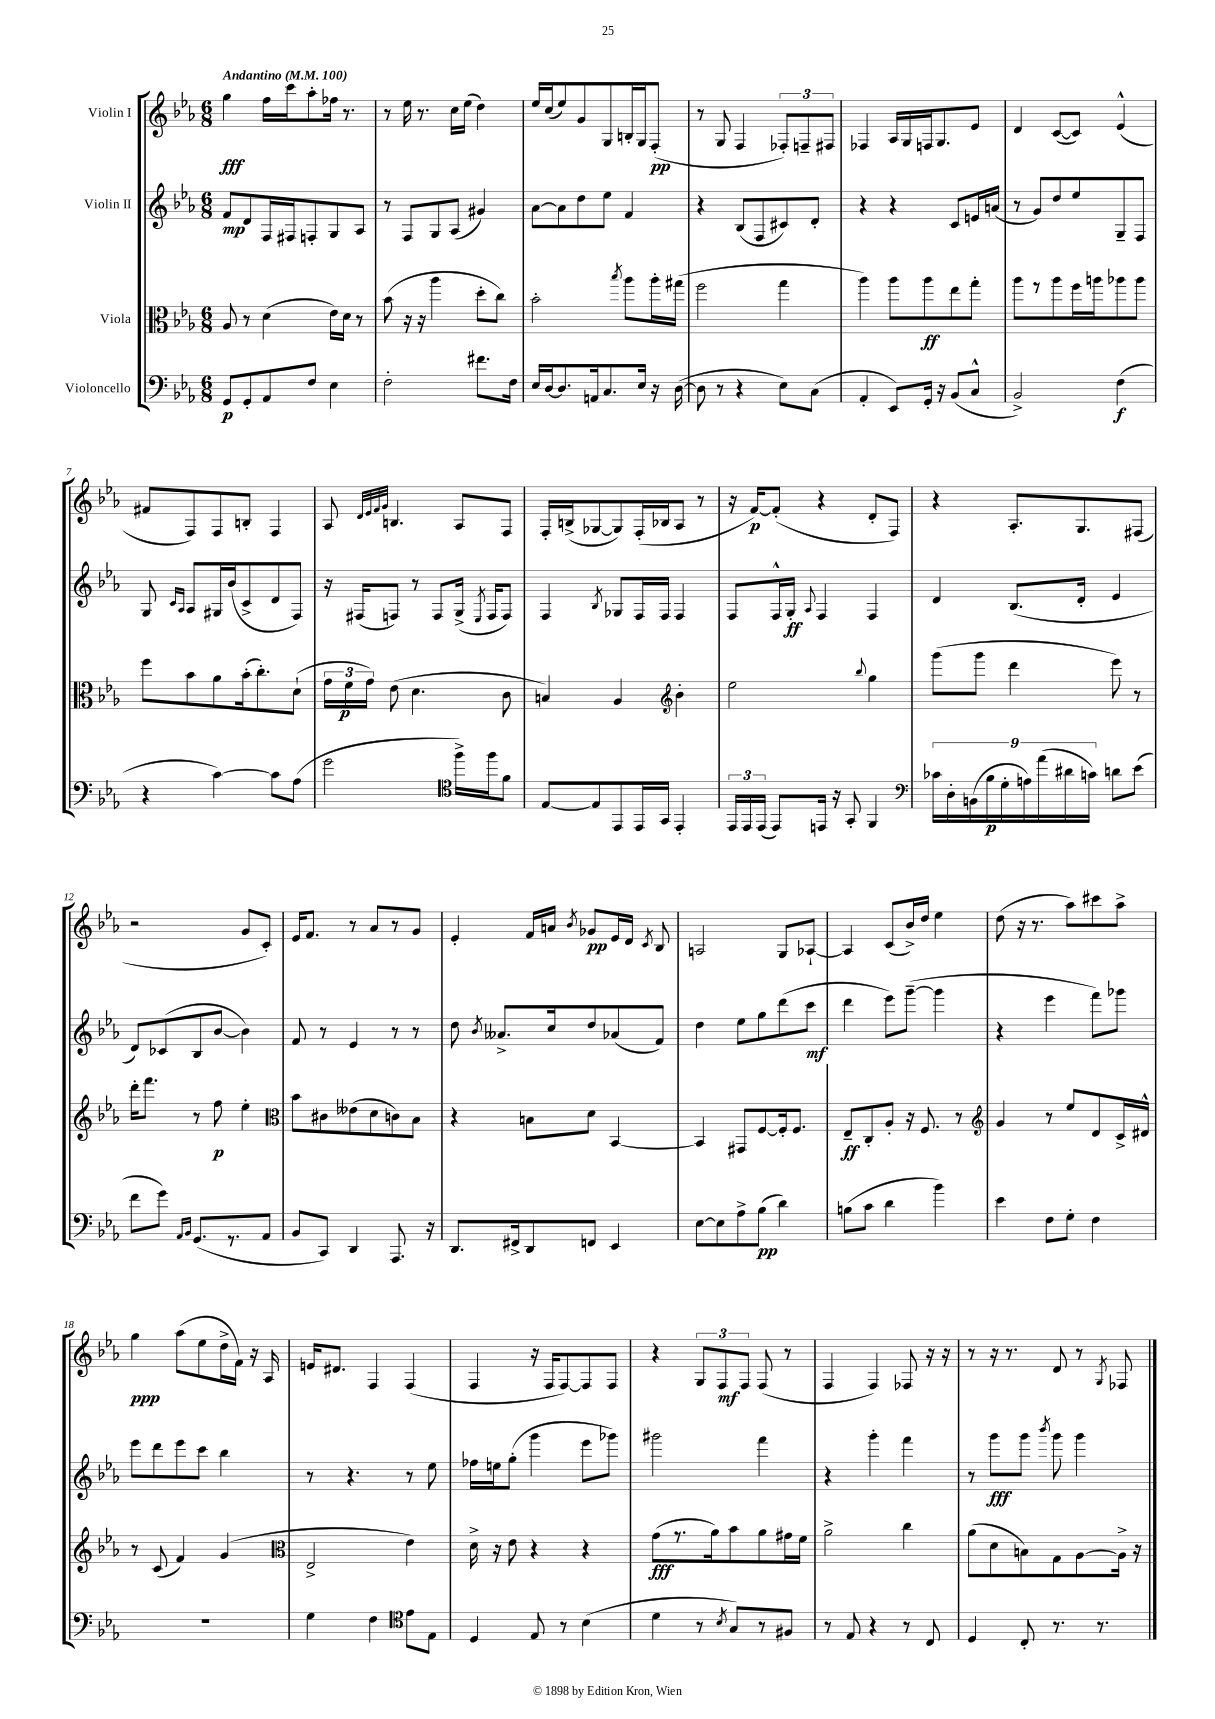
<<
\new StaffGroup <<
\new Staff = "s0" \with { instrumentName = "Violin I" } {
    \clef treble \key ees \major \numericTimeSignature \time 6/8 \tempo "Andantino" 4 = 100
    \autoBeamOff g''4\fff f''16[ c'''16 aes''8-. fes''16] r8. |
    r8 ees''16 r8. c''16[ ees''16]( d''4) |
    ees''16[ c''16( ees''8) g'8 g8 b16-. g16 f8]-.\pp( |
    r8 g8 f4 \tuplet 3/2 { fes8[-.) f8-- fis8] } |
    fes4 aes16[ g16 f16 g8. ees'8] |
    d'4 c'8[~( c'8]) ees'4-^( |
    fis'8[ f8) f8 b8]-. f4 |
    aes8 \grace { d'32[ ees'32 f'32 g'32] } b4. aes8[ f8] |
    f16[-. b16->( ges8~ ges8) f16-.( bes16 aes8] r8 |
    r16 f'16[~\p) f'8]-.( r4 d'8[-. f8]) |
    r4 aes8.[-. g8. fis8]( |
    r2 g'8[ c'8]-.) |
    ees'16[ f'8.] r8 aes'8[ r8 g'8] |
    ees'4-. f'16[ a'16] \acciaccatura { bes'8 } ges'8[\pp ees'16 d'16] \acciaccatura { c'8 } bes8 |
    a2 g8[ aes8]~-! |
    aes4 c'8[( bes'16->) d''16] ees''4 |
    d''8( r16 r8. aes''8[) cis'''8 aes''8]-> |
    g''4\ppp aes''8[( ees''8 d''16-> f'16]) r16 aes16 |
    e'16[ dis'8.] f4 f4( |
    f4 r16 f16[ f8~) f8 f8] |
    r4 \tuplet 3/2 { g8[ f8\mf f8] } f8( r8 |
    f4 f4) fes8 r16 r16 |
    r8 r16 r8. d'8 r8 \acciaccatura { g8 } fes8 \bar "|." |
}
\new Staff = "s1" \with { instrumentName = "Violin II" } {
    \clef treble \key ees \major \numericTimeSignature \time 6/8
    \autoBeamOff f'8[\mp d'8 f16 fis16 f8-. g8 aes8] |
    r8 f8[ g8 aes8]( gis'4) |
    aes'8[~ aes'8 d''8 ees''8] f'4 |
    r4 bes8[( f8 cis'8) d'8]-. |
    r4 r4 c'8[ e'16 a'16]( |
    r8 g'8[) d''8 ees''8 g8-- f8] |
    g8 \grace { c'16[ aes16] } aes8[ gis16 bes'16( c'8-> d'8 f8]) |
    r16 fis16[( f8]) r8 f8[ g16]->( \acciaccatura { ees8 } f16[ f8]) |
    f4 \acciaccatura { bes8 } ges8[ f16 f16] f4 |
    f8[ f16-^ g16]-.\ff \appoggiatura { aes8 } f4 f4 |
    d'4 bes8.[( d'16]-. ees'4 |
    d'8[) ces'8( bes8 bes'8]~ bes'4) |
    f'8 r8 ees'4 r8 r8 |
    d''8 \acciaccatura { bes'8 } aeses'8.[-> c''16 d''8 aes'8( f'8]) |
    d''4 ees''8[ g''8 d'''8( c'''8]\mf |
    d'''4 ees'''8[) g'''8]~--( g'''4 |
    r4 ees'''4 f'''8[) ges'''8] |
    ees'''8[ d'''8 ees'''8 c'''8] bes''4 |
    r8 r4. r8 ees''8 |
    fes''16[ e''16 g''8]-.( g'''4 ees'''8[ ges'''8]) |
    gis'''2 f'''4 |
    r4 g'''4-. f'''4 |
    r8 g'''8[\fff g'''8] \acciaccatura { bes'''8 } g'''8 g'''4 \bar "|." |
}
\new Staff = "s2" \with { instrumentName = "Viola" } {
    \clef alto \key ees \major \numericTimeSignature \time 6/8
    \autoBeamOff aes8 r8 d'4( ees'16[) d'16] r8 |
    bes'8( r16 r16 aes''4 d''8[-. c''8]) |
    bes'2-. \acciaccatura { bes''8 } aes''8[ aes''16-. gis''16]( |
    f''2 g''4 |
    aes''4) aes''8[ aes''8\ff ees''8 g''8]-. |
    aes''8[ r8 aes''8 f''16 a''16 aes''8 aes''8] |
    f''8[ bes'8 aes'8 bes'16-.( c''8.-.) d'8]-!( |
    \tuplet 3/2 { g'16[ f'16\p g'16]) } ees'8( d'4. c'8 |
    b4) aes4 \clef treble bes'4-. |
    ees''2 \appoggiatura { bes''8 } g''4 |
    g'''8[( g'''8] d'''4 ees'''8) r8 |
    d'''16[-. f'''8.] r8 f''8\p ees''4-. |
    \clef alto bes'8[ cis'8 eeses'8( d'8 c'8) bes8] |
    r4 b8[ d'8] bes,4~ |
    bes,4 gis,8[ f8~ f16-. f8.] |
    ees8[--\ff c8-. aes8]-. r16 f8. r8 |
    \clef treble g'4 r8 ees''8[ d'8 c'16-> dis'16]-^ |
    r8 c'8( f'4) g'4( |
    \clef alto ees2-> ees'4) |
    d'16-> r16 ees'8 r4 r4 |
    g'8[\fff( r8. aes'16) bes'8 aes'8 gis'16 f'16] |
    aes'2-> c''4 |
    aes'8[( d'8 b8) g8 aes8~ aes16]-> r16 \bar "|." |
}
\new Staff = "s3" \with { instrumentName = "Violoncello" } {
    \clef bass \key ees \major \numericTimeSignature \time 6/8
    \autoBeamOff g,8[\p g,8-. aes,8 f8] ees4 |
    f2-. fis'8.[ f16] |
    ees16[ d16~ d8. a,16 c8. ees16] r16 d16~( |
    d8 r8 r4 ees8[) c8]( |
    aes,4-. ees,8[) g,16]-. r16 bes,8[( c8]-^ |
    bes,2->) f4\f( |
    r4 c'4~) c'8[ aes8]( |
    g'2 \clef tenor f''16[->) f''16 f'8] |
    ees8[~ ees8 ees,8 ees,16 g,16] ees,4-. |
    \tuplet 3/2 { ees,16[ ees,16 ees,16]( } ees,8[) e,16] r16 g,8-. f,4 |
    \clef bass \tuplet 9/8 { ces'16[ d16-. b,16( bes16\p g16-. a16) aes'16( dis'16 c'16]) } d'8[ ees'8]( |
    f'8[ g'8]) \grace { aes,16[ bes,16] } g,8.[( r8. aes,8] |
    bes,8[ c,8]) d,4 aes,,8. r16 |
    d,8.[ fis,16-> d,8 f,8] ees,4 |
    ees8[~ ees8 aes8-> bes8]\pp( d'4) |
    b8[( c'8] d'4 bes'4) |
    ees'4 f8[ g8]-. f4 |
    R2. |
    g4 f4 \clef tenor ees'8[ ees8] |
    d4 ees8 r8 bes4( |
    d'4 r8 \acciaccatura { bes8 } g8[) r8 fis8] |
    r8 ees8 r4 r8 c8 |
    d4 c8-. r8. r8. \bar "|." |
}
>>
>>
